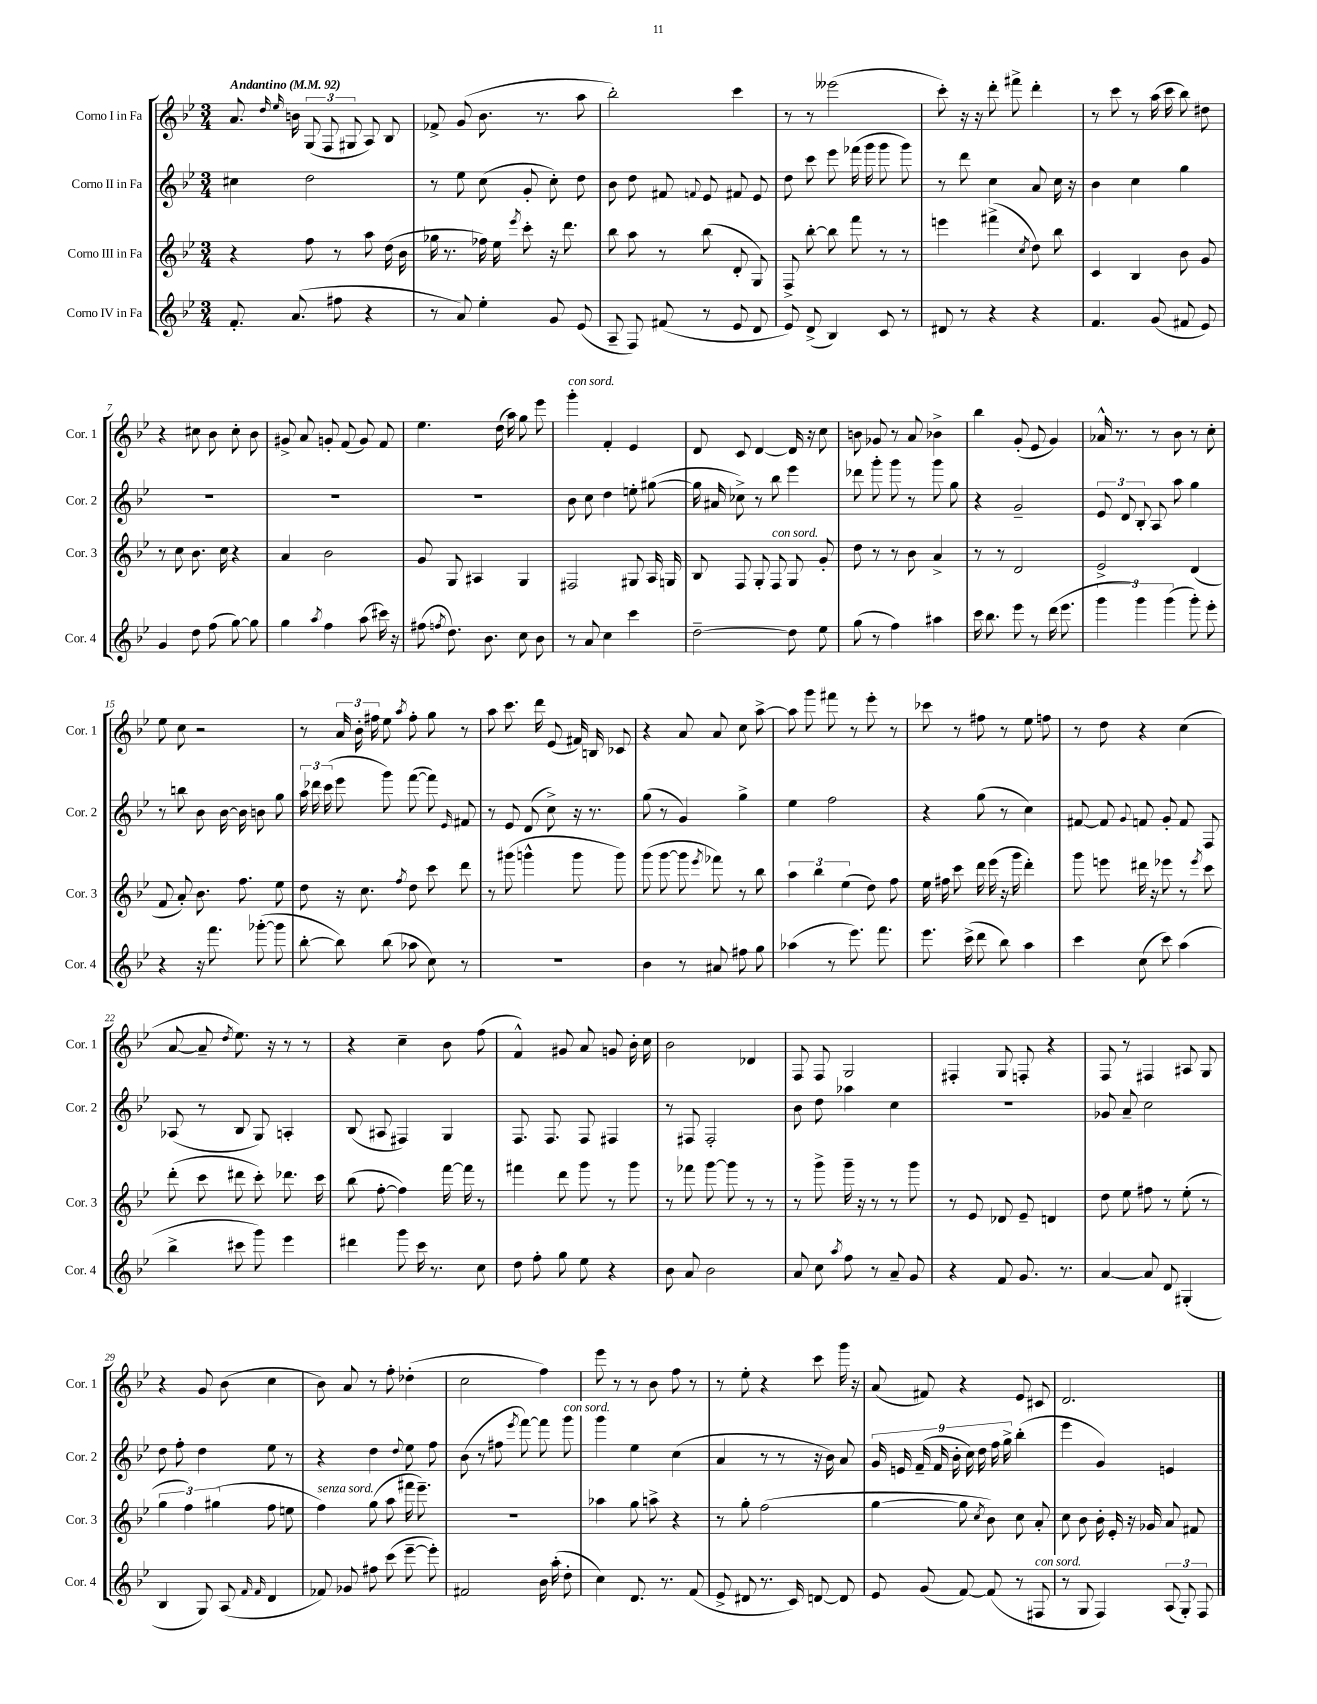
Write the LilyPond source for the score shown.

<<
\new StaffGroup <<
\new Staff = "s0" \with { instrumentName = "Corno I in Fa" shortInstrumentName = "Cor. 1" } {
    \clef treble \key bes \major \numericTimeSignature \time 3/4 \tempo "Andantino" 4 = 92
    \autoBeamOff a'8. \grace { d''16 ees''16 } b'16 \tuplet 3/2 { g8( f8 gis8 } a8) bes8 |
    fes'8-> g'8( bes'8. r8. a''8 |
    bes''2-.) c'''4 |
    r8 r8 eeses'''2( |
    c'''8-.) r16 r16 d'''8-. fis'''8-> d'''4-. |
    r8 c'''8 r8 a''16( c'''16 bes''8) dis''8 |
    r4 cis''8 bes'8 cis''8-. bes'8 |
    gis'8-> a'8 g'8-. f'8( g'8) f'8 |
    ees''4. d''16( a''16) g''8 ees'''8 |
    g'''4-.^\markup { \italic "con sord." } f'4-. ees'4 |
    d'8 c'8 d'4~ d'16 r16 c''8 |
    b'8 ges'8 r8 a'8 bes'4-> |
    bes''4 g'8-.( ees'8 g'4) |
    aes'16-^ r8. r8 bes'8 r8 c''8-. |
    ees''8 c''8 r2 |
    r8 \tuplet 3/2 { a'16 bes'16-. fis''16 } ees''8 \acciaccatura { a''8 } fis''8-. g''8 r8 |
    a''8 c'''8. d'''16 ees'8( fis'16) b16 ces'8 |
    r4 a'8 a'8 c''8 a''8~-> |
    a''8 g'''8 fis'''8 r8 ees'''8-. r8 |
    ces'''8 r8 fis''8 r8 ees''8 f''8 |
    r8 d''8 r4 c''4( |
    a'8~ a'8-- \acciaccatura { d''8 } ees''8.) r16 r8 r8 |
    r4 c''4-- bes'8 f''8( |
    f'4-^) gis'8 a'8 g'8 bes'16-. c''16 |
    bes'2 des'4 |
    f8 f8 g2 |
    fis4-. g8 f8-. r4 |
    f8 r8 fis4 ais8 g8 |
    r4 g'8 bes'8( c''4 |
    bes'8) a'8 r8 f''8-. des''4-.( |
    c''2 f''4) |
    ees'''8 r8 r8 bes'8 f''8 r8 |
    r8 ees''8-. r4 c'''8 g'''16 r16 |
    a'8( fis'8) r4 ees'8 cis'8 |
    d'2. \bar "|." |
}
\new Staff = "s1" \with { instrumentName = "Corno II in Fa" shortInstrumentName = "Cor. 2" } {
    \clef treble \key bes \major \numericTimeSignature \time 3/4
    \autoBeamOff cis''4 d''2 |
    r8 ees''8 c''8( g'8-. c''8-.) d''8 |
    bes'8 d''8 fis'8 \appoggiatura { f'8 } ees'8 fis'8 ees'8 |
    d''8 c'''8 ees'''8 fes'''16( g'''16 g'''8 g'''8) |
    r8 d'''8 c''4 a'8 c''16 r16 |
    bes'4 c''4 g''4 |
    R2. |
    R2. |
    R2. |
    bes'8 c''8 d''4 e''8-. gis''8~( |
    gis''16 ais'16 ces''8->) r8 bes''8 ees'''4 |
    des'''8 g'''8-. g'''8 r8 g'''8 g''8 |
    r4 g'2-- |
    \tuplet 3/2 { ees'8 d'8 bes8-. } a8 a''8 g''4 |
    r8 b''8 bes'8 bes'16~ bes'16 b'8 g''8 |
    \tuplet 3/2 { a''16 des'''16 c'''16( } ees'''8 g'''8) f'''8~( f'''8) \grace { ees'16 } fis'8 |
    r8 ees'8 d'8( c''8->) r16 r8. |
    g''8( r8 g'4) g''4-> |
    ees''4 f''2 |
    r4 g''8( r8 c''4) |
    fis'8~ fis'8 \appoggiatura { g'8 } f'8 g'8-. f'8 f8 |
    aes8( r8 bes8 g8) a4-. |
    bes8( ais8 fis4) g4 |
    f8. f8. f8 fis4 |
    r8 fis8 fis2-. |
    bes'8 d''8 aes''4 c''4 |
    R2. |
    ges'8 a'8-- c''2 |
    d''8 f''8-. d''4 ees''8 r8 |
    r4 d''4 \appoggiatura { d''8 } ees''8 f''8 |
    bes'8( r8 fis''8 \acciaccatura { ees'''8 } f'''8~) f'''8 g'''8^\markup { \italic "con sord." } |
    g'''4 ees''4 c''4( |
    a'4 r8 r8 r16 bes'16) a'8 |
    \tuplet 9/8 { g'16 e'16 f'16--( f'16 bes'16-. c''16) d''16 f''16 g''16-> } bes''4-.( |
    ees'''4 g'4) e'4 \bar "|." |
}
\new Staff = "s2" \with { instrumentName = "Corno III in Fa" shortInstrumentName = "Cor. 3" } {
    \clef treble \key bes \major \numericTimeSignature \time 3/4
    \autoBeamOff r4 f''8 r8 a''8 d''16( bes'16 |
    ges''16 r8. fes''16) ees''16 \acciaccatura { ees'''8 } c'''8-. r16 d'''8. |
    bes''8 a''8 r8 bes''8( d'8-. g8) |
    f8-> bes''8~-. bes''8 f'''8 r8 r8 |
    e'''4 fis'''4->( \acciaccatura { c''8 } d''8) bes''8 |
    c'4 bes4 bes'8 g'8 |
    r8 c''8 bes'8. c''16 r4 |
    a'4 bes'2 |
    g'8 g8 ais4 g4 |
    fis2 gis8 a16 g16 |
    bes8 f8 g8-. f8^\markup { \italic "con sord." } g8 g'8-. |
    d''8 r8 r8 bes'8 a'4-> |
    r8 r8 d'2 |
    ees'2-> d'4( |
    f'8 a'8-.) bes'8. f''8. ees''8 |
    d''8 r16 c''8. \acciaccatura { f''8 } d''8 c'''8 d'''8 |
    r8 gis'''8( g'''4-^ g'''8 g'''8) |
    g'''8( g'''8~ g'''8 \acciaccatura { ees'''8 } fes'''8) r8 bes''8 |
    \tuplet 3/2 { a''4 bes''4 ees''4( } d''8) f''8 |
    ees''16 fis''16 c'''8 d'''16 ees'''16( r16 g'''16 d'''4-.) |
    g'''8 e'''8 dis'''16 r16 ees'''8 r8 \acciaccatura { ees'''8 } c'''8 |
    d'''8-.( c'''8 dis'''8 c'''8-.) des'''8. c'''16 |
    bes''8( f''8~-. f''4) f'''16~ f'''16 r8 |
    fis'''4 d'''8 g'''8 r8 g'''8 |
    r8 fes'''8 g'''8~ g'''8 r8 r8 |
    r8 g'''8-> g'''16-- r16 r8 r8 g'''8 |
    r8 ees'8 des'8 ees'8-- d'4 |
    d''8 ees''8 fis''8 r8 ees''8-.( r8 |
    \tuplet 3/2 { g''4 f''4) gis''4( } f''8 e''8 |
    f''4^\markup { \italic "senza sord." }) g''8( a''8 fis'''16 ees'''8.--) |
    R2. |
    aes''4 g''8 a''8-> r4 |
    r8 g''8-. f''2( |
    g''4~ g''8 \acciaccatura { c''8 } bes'8) c''8 a'8-. |
    c''8 bes'8 bes'16-. ees'16-. r16 ges'16 a'8 fis'8 \bar "|." |
}
\new Staff = "s3" \with { instrumentName = "Corno IV in Fa" shortInstrumentName = "Cor. 4" } {
    \clef treble \key bes \major \numericTimeSignature \time 3/4
    \autoBeamOff f'8.-. a'8.( fis''8 r4 |
    r8 a'8) ees''4-. g'8 ees'8( |
    a8-- f8) fis'8( r8 ees'8 d'8 |
    ees'8) d'8->( bes4) c'8 r8 |
    dis'8 r8 r4 r4 |
    f'4. g'8( fis'8 ees'8) |
    g'4 d''8 f''8( g''8~) g''8 |
    g''4 \acciaccatura { a''8 } f''4 a''8( cis'''16) r16 |
    fis''8( \acciaccatura { f''8 } d''8.) bes'8. c''8 bes'8 |
    r8 a'8 c''4 c'''4 |
    d''2~-- d''8 ees''8 |
    g''8( r8 f''4) ais''4 |
    c'''16 bes''8. ees'''8 r8 d'''16( ees'''8. |
    \tuplet 3/2 { g'''4 g'''4) g'''4( } g'''8-.) ees'''8-. |
    r4 r16 f'''8. ges'''8~-.( ges'''8 |
    bes''8~-. bes''8) bes''8( aes''8 c''8) r8 |
    R2. |
    bes'4 r8 ais'8 fis''8 g''8 |
    aes''4( r8 ees'''8.) f'''8. |
    ees'''8. c'''16->( d'''8 bes''8) a''4 |
    c'''4 c''8( c'''8) a''4( |
    bes''4-> cis'''8 g'''8) ees'''4 |
    dis'''4 g'''8 c'''16 r8. c''8 |
    d''8 f''8-. g''8 ees''8 r4 |
    bes'8 a'8 bes'2 |
    a'8 c''8 \acciaccatura { a''8 } f''8 r8 a'8-- g'8 |
    r4 f'8 g'8. r8. |
    a'4~ a'8 d'8 gis4-.( |
    bes4 g8) a8( \grace { f'16 f'16 } d'4 |
    fes'8) ges'8 fis''8 c'''8( ees'''8~-- ees'''8-.) |
    fis'2 bes'16 a''16-.( d''8-. |
    c''4) d'8. r8. f'8( |
    ees'8-> dis'8 r8. c'16) d'8~ d'8 |
    ees'8 g'8( f'8~) f'8( r8 fis8^\markup { \italic "con sord." } |
    r8 g8 f4) \tuplet 3/2 { a8( g8-.) f8 } \bar "|." |
}
>>
>>
